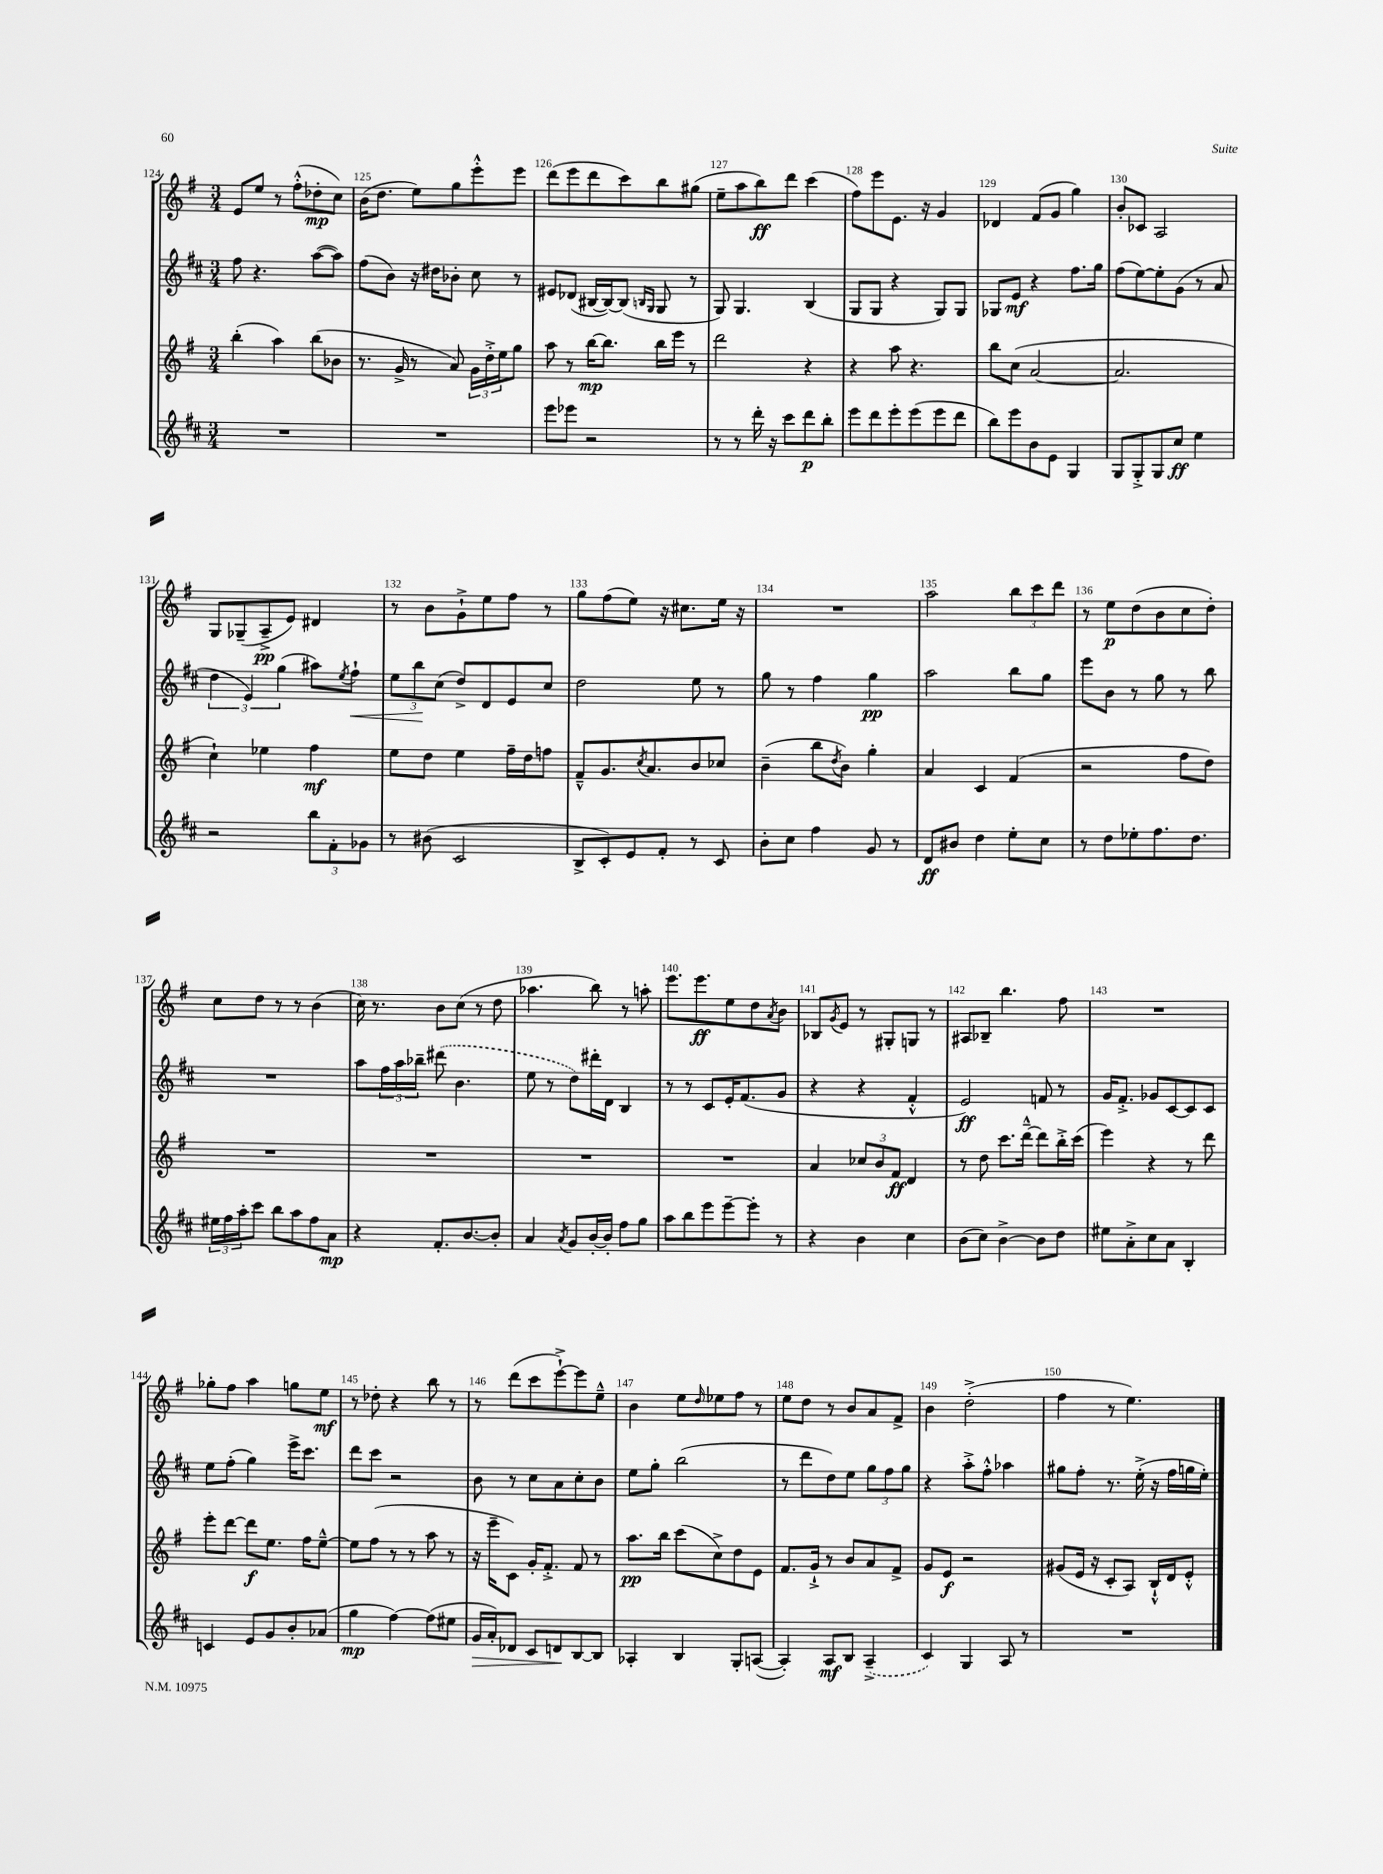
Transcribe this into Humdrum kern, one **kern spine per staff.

**kern	**kern	**kern	**kern
*staff4	*staff3	*staff2	*staff1
*clefG2	*clefG2	*clefG2	*clefG2
*k[f#c#]	*k[f#]	*k[f#c#]	*k[f#]
*M3/4	*M3/4	*M3/4	*M3/4
2.r	(4bb'	8ff#	8e
.	.	4.r	8ee
.	4aa)	.	8r
.	.	.	(8ff#'^^
.	(8bb	([8aa	8dd-'
.	8b-	8aa])	8cc)
=	=	=	=
2.r	8.r	(8ff#	(16b
.	.	.	8.dd
.	.	8b)	.
.	16g^	.	.
.	8r	16r	8ee)
.	.	16dd#	.
.	8a)	8b-'	8gg
.	24g	8cc#	8eee'^^
.	24dd'^	.	.
.	24ee	.	.
.	8gg	8r	8eee
=	=	=	=
8eee	8aa	8e#	(8ddd
8eee-	8r	(8d-	8eee
2r	[16bb	[16B#	8ddd
.	8.bb]	16B#_)	.
.	.	(8B#]	8ccc)
.	.	16qqB	.
.	.	16qqG	.
.	16bb	8G	8bb
.	16eee	.	.
.	8r	8r	(8gg#
=	=	=	=
8r	2ddd	8G)	8ee~
8r	.	4.G	8aa
16ddd'	.	.	8bb)
16r	.	.	.
8ccc#	.	.	8ddd
8ddd	4r	(4B	(4ccc
8bb'	.	.	.
=	=	=	=
8eee	4r	8G	8ff#)
8ddd	.	8G	8eee
8eee'	8aa	4r	8.e
(8eee	4.r	.	.
.	.	.	16r
8eee	.	8G)	4g
8ddd	.	8G	.
=	=	=	=
8bb)	8bb	8G-	4d-
8eee	(8cc	8e	.
8b	[2a	4r	(8f#
8e	.	.	8g
4G	.	8.ff#	4gg)
.	.	16gg	.
=	=	=	=
8G	2.a]	(8ff#	8b'
8G'^	.	[8ee)	8c-
8G	.	8ee']	2A
8cc#	.	(8g	.
4ee	.	8r	.
.	.	8a	.
=	=	=	=
2r	4cc`)	6dd	8G
.	.	.	(8G-~
.	.	6e)	.
.	4ee-	.	8A~^
.	.	(6gg	.
.	.	.	8e)
12bb	4ff#	8aa#)	4d#
12f#'	.	.	.
.	.	8qee	.
.	.	8ff#`	.
12g-	.	.	.
=	=	=	=
8r	8ee	12ee	8r
.	.	12bb	.
(8b#	8dd	.	8b
.	.	(12cc#	.
2c#	4ee	8dd^)	8g`^
.	.	8d	8ee
.	16ff#~	8e	8ff#
.	16dd	.	.
.	8ff	8cc#	8r
=	=	=	=
8B^	8f#~^^	2dd	8gg
8c#')	8.g	.	(8ff#
8e	.	.	8ee)
.	8qcc	.	.
.	8.a	.	.
8f#'	.	.	16r
.	.	.	8.cc#
8r	8b	8ee	.
8c#	8cc-	8r	16ee
.	.	.	16r
=	=	=	=
8b'	(4b~	8gg	2.r
8cc#	.	8r	.
4ff#	8bb	4ff#	.
.	8qdd	.	.
.	8b)	.	.
8g	4gg'	4gg	.
8r	.	.	.
=	=	=	=
8d	4a	2aa	2aa
8b#	.	.	.
4dd	4c	.	.
8ee'	(4f#	8bb	12bb
.	.	.	12ccc
8cc#	.	8gg	.
.	.	.	12ddd
=	=	=	=
8r	2r	8eee	8r
8dd	.	8b	8ee
8ee-'	.	8r	(8dd
8.ff#	.	8gg	8b
.	8ff#	8r	8cc
8.dd	.	.	.
.	8dd)	8bb	8dd')
=	=	=	=
24ee#	2.r	2.r	8cc
24ff#	.	.	.
24aa'	.	.	.
8ccc#	.	.	8dd
8bb	.	.	8r
8aa	.	.	8r
8ff#	.	.	(4b
8a	.	.	.
=	=	=	=
4r	2.r	8aa	16cc)
.	.	.	8.r
.	.	24ff#	.
.	.	24aa	.
.	.	24bb-~	.
8.f#'	.	(8ddd#	8b
.	.	4.b	(8cc
[8.b	.	.	.
.	.	.	8r
8b']	.	.	8dd
=	=	=	=
4a	2.r	8ee	4.aa-
.	.	8r	.
8qa	.	.	.
8g	.	8dd)	.
[16b'	.	16ddd#'	8bb)
16b']	.	16d	.
8ff#	.	4B	8r
8gg	.	.	8aa'
=	=	=	=
8aa	2.r	8r	8.eee
8bb	.	8r	.
.	.	.	8.eee
8eee	.	8c#	.
[8eee~	.	16e'	8ee
.	.	(8.f#	.
8eee']	.	.	8dd
.	.	.	8qa
8r	.	8g	8b
=	=	=	=
4r	4a	4r	8B-
.	.	.	8qg
.	.	.	8e
4b	12cc-	4r	8r
.	12b	.	.
.	.	.	8G#'
.	12f#	.	.
4cc#	4d	4f#'^^	8G
.	.	.	8r
=	=	=	=
(8b	8r	2e)	8A#
8cc#)	8dd	.	8B-~
[4b^	8.ccc	.	4.bb
.	[16ddd~^^	.	.
8b]	8ddd]	8f	.
8dd	16bb'^	8r	8ff#
.	(16ccc	.	.
=	=	=	=
8ee#	4eee)	16g	2.r
.	.	8.f#'^	.
8a'^	.	.	.
8cc#	4r	8g-	.
8a	.	[8c#	.
4B'	8r	8c#]	.
.	8ddd	8c#	.
=	=	=	=
4c	8eee'	8ee	8gg-'
.	[8ddd	(8ff#'	8ff#
8e	8ddd]	4gg)	4aa
8g	8.ee	.	.
8b'	.	16eee^	8gg
.	16ff#	8.ccc#	.
(8a-	[8ee~^^	.	8ee
=	=	=	=
4gg	8ee]	8ddd	8r
.	(8ff#	8ccc#	8dd-'
[4ff#)	8r	2r	4r
.	8r	.	.
(8ff#]	8aa	.	8bb
8ee#	8r	.	8r
=	=	=	=
16g	16r	8b	8r
16a')	16eee~	.	.
8d-	8c)	8r	(8ddd
8c#	16g'	8cc#	8ccc
.	8.f#'^	.	.
8d	.	8a	[8eee`^)
[8B	8f#	8cc#'	8eee]
8B]	8r	8b	8ee~^^
=	=	=	=
4A-'	8.aa	8ee	4b
.	.	8gg'	.
.	16bb	.	.
4B	(8ccc	(2bb	8ee
.	.	.	16qqdd
.	8cc^)	.	8ee-
8G'	8dd	.	8ff#
([8A	8e	.	8r
=	=	=	=
4A'])	8.f#	8r	8ee
.	.	8ddd	8dd
.	16g`^	.	.
8A	8r	8dd)	8r
8B	8b	8ee	8b
(4A~^	8a	12gg	8a
.	.	12ff#	.
.	8f#^	.	8f#^
.	.	12gg	.
=	=	=	=
4c#)	8g	4r	4b
.	8e	.	.
4G	2r	8aa'^	(2dd'^
.	.	8ff#'^^	.
8A	.	4aa-	.
8r	.	.	.
=	=	=	=
2.r	(8g#	8gg#	4ff#
.	16e	8ff#'	.
.	16r	.	.
.	8c'	8.r	8r
.	8A)	.	4.ee)
.	.	(16ee'^	.
.	16B`^^	16r	.
.	16d	16ff#	.
.	8e'^^	16gg	.
.	.	16ee')	.
==	==	==	==
*-	*-	*-	*-
